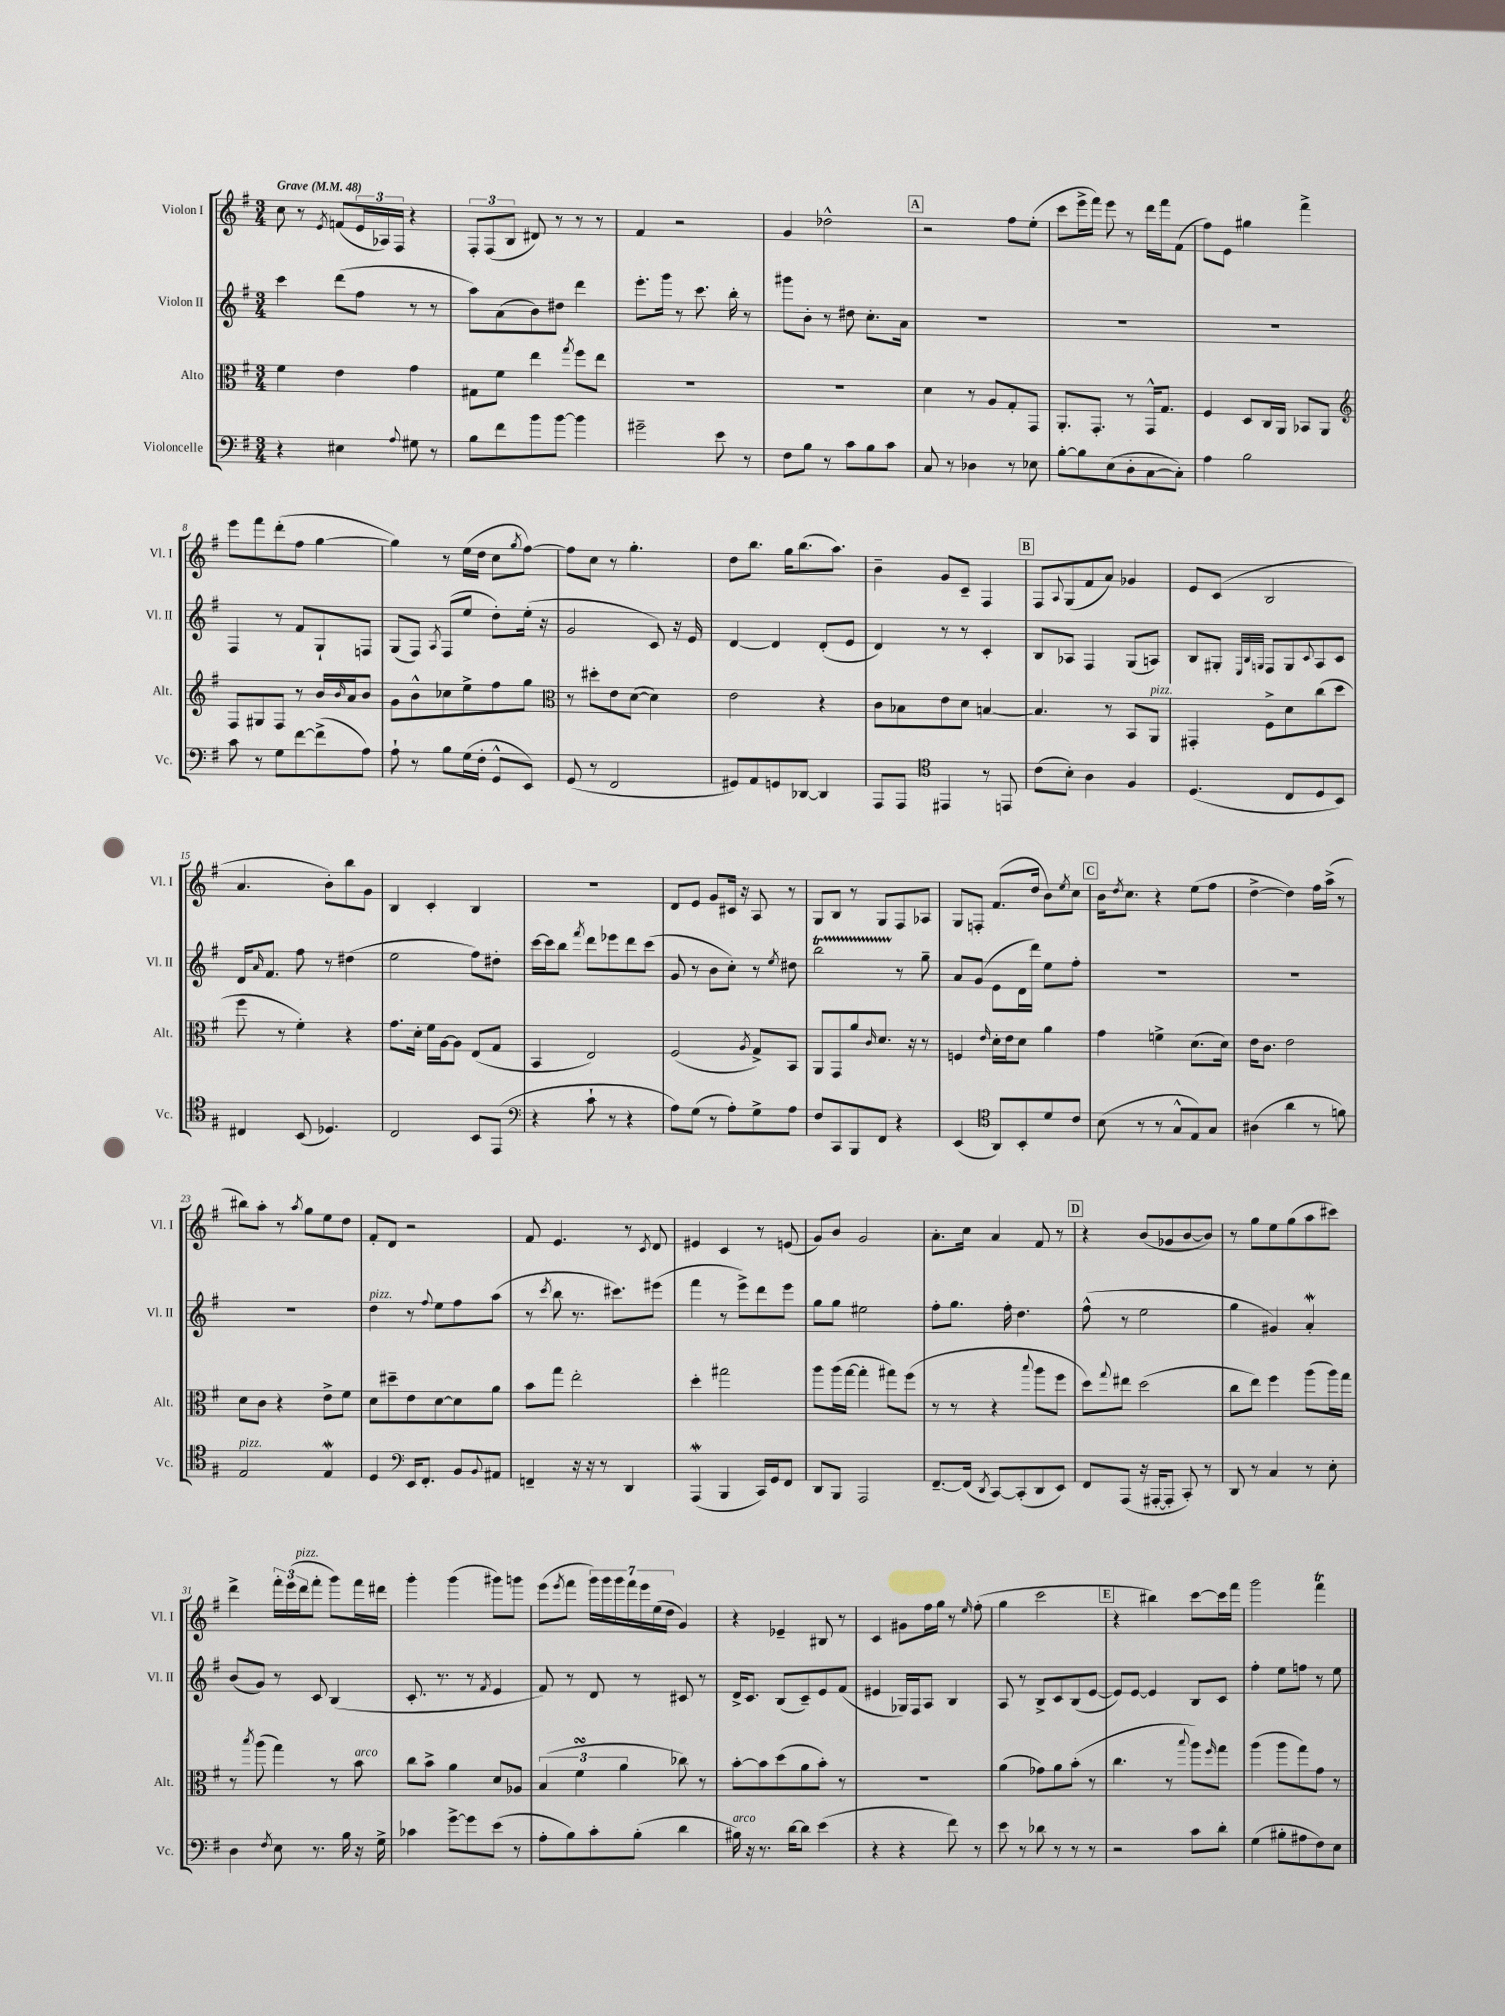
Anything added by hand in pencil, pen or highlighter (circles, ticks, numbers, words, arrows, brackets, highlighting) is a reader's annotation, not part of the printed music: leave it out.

**kern	**kern	**kern	**kern
*staff4	*staff3	*staff2	*staff1
*clefF4	*clefC3	*clefG2	*clefG2
*k[f#]	*k[f#]	*k[f#]	*k[f#]
*M3/4	*M3/4	*M3/4	*M3/4
*MM48	*MM48	*MM48	*MM48
4r	4f#\	4ccc\	8cc\
.	.	.	8r
.	.	.	8qe/
4E#\	4e\	(8ddd\L	(8f/L
.	.	8ff#\J	24e/L
.	.	.	24A-/)
.	.	.	24F#/JJ
8qqA/	.	.	.
8G#\	4g\	8r	4r
8r	.	8r	.
=	=	=	=
8B\L	8G#\L	8aa\L)	12F#'/L
.	.	.	(12F#/
8f#\	8f#\J	(8a\	.
.	.	.	12B/J
8b\	4ee\	8b\)	8d#/)
[8b\J	.	8dd#\J	8r
.	8qgg/	.	.
4b\]	8ff#\L	4ddd\	8r
.	8ee\J	.	8r
=	=	=	=
2g#~\	2.r	8.eee'\L	4f#/
.	.	16ggg\Jk	.
.	.	8r	2r
.	.	8.ccc\	.
8e\	.	.	.
.	.	16bb'\	.
8r	.	8r	.
=	=	=	=
8F#\L	2.r	8ggg#\L	4g/
8B\J	.	8b'\J	.
8r	.	8r	2dd-^^\
8c\L	.	8dd#\	.
8B\	.	8.cc'\L	.
8c\J	.	.	.
.	.	16a\Jk	.
=	=	=	=
8C/	4d\	2.r	2r
8r	.	.	.
4D-\	8r	.	.
.	8A/L	.	.
8r	8G'/	.	8ff#\L
8E-\	8GG/J	.	(8ee'\J
=	=	=	=
[8B'\L	8.AA'/L	2.r	8ccc\L
8B\]	.	.	16eee^\L
.	8.GG'/J	.	16fff#\JJ)
(8E\	.	.	8eee\
8D'\	8r	.	8r
[8C\	16GG^^/LK	.	16ddd\LL
.	8.G/J	.	16fff#\J
8C'\]J)	.	.	(8f#\J
=	=	=	=
4A\	4F#/	2.r	8ff#\L)
.	.	.	8e\J
2B\	8D/L	.	4gg#\
.	16C/L	.	.
.	16AA/JJ	.	.
.	8BB-/L	.	4fff#^\
.	8AA/J	.	.
=	=	=	=
*	*clefG2	*	*
8c\	8F#/L	4F#/	8eee\L
8r	8G#/	.	8fff#\
8G\L	8F#/J	8r	(8ddd'\
[8f#\	8r	8f#/L	8ff#\J
(8f#^\]	16b/LL	8G`/	[4gg\
.	16qqb/	.	.
.	16a/J	.	.
8A\J)	8b/J	8F/J	.
=	=	=	=
8A`\	8g\L	(8G/L	4gg\])
8r	8b^^\	8F#/J)	.
.	.	8qA/	.
8B\L	8cc-\	(8F#/L	8r
(16G\L	8ee^\	8ee/J	(16ee\LL
16F#'\JJ	.	.	16dd\JJ
8GG^^/L	8ff#\	8dd'\L)	8cc\L
.	.	.	8qgg/
8EE/J)	8gg\J	(16ee'\Jk	[8ff#\J)
.	.	16r	.
=	=	=	=
*	*clefC3	*	*
(8GG/	8r	2g/	8ff#\]L
8r	8dd#'\L	.	8cc\J
2FF#/	8e\	.	8r
.	([8d\J	.	4.gg'\
.	4d\])	8c/)	.
.	.	16r	.
.	.	16e/	.
=	=	=	=
8GG#/L)	2e\	[4d/	8dd\L
8AA/	.	.	8.bb\J
8GG/	.	4d/]	.
.	.	.	16gg\LK
[8DD-/J	.	.	(8.bb\
4DD-/]	4r	(8d'/L	.
.	.	.	8.aa\J)
.	.	8e/J	.
=	=	=	=
8AAA/L	8c\L	4d/)	4b~\
8AAA/J	8B-\	.	.
*clefC4	*	*	*
4EE#/	8e\	8r	8g/L
.	8d\J	8r	8c~/J
8r	[4B/	4c'/	4F#/
8EE/	.	.	.
=	=	=	=
(8c\L	4.B/]	8B/L	8F#/L
.	.	.	8qqA/
8B'\J)	.	8A-/J	(8G/
4A\	.	4F#/	8f#/
.	8r	.	8a/J)
4F#/	8BB/L	(8G/L	4g-/
.	8AA/J	8A/J)	.
=	=	=	=
(4.D/	4GG#'/	8B/L	8e/L
.	.	8G#'/J	(8c/J
.	.	32qqE/LLL	.
.	.	32qqB/	.
.	.	32qqG/JJJ	.
.	8F#^\L	8F#/L	2B/
8C/L	8d\	8G/	.
.	.	8qqc/	.
8D/	(8cc\	8A/	.
8BB/J)	8dd\J	8c/J	.
=	=	=	=
4C#/	8ff#\	16d/LK	4.a/
.	.	16qqa/	.
.	.	8.f#/J	.
.	8r	.	.
(8BB/	4f#'\)	8ff#\	.
4.D-/)	.	8r	8b'\L)
.	4r	(4dd#\	8bb\
.	.	.	8g\J
=	=	=	=
2C/	8.g\L	2ee\	4B/
.	16d'\Jk	.	.
.	16f#\LL	.	4c'/
.	[16A\J	.	.
.	8A\]J	.	.
8BB/L	(8E/L	8ff#\L)	4B/
(8EE/J	8G/J	8dd#'\J	.
=	=	=	=
*clefF4	*	*	*
4r	4BB/	[16ccc\LL	2.r
.	.	16ccc\]J	.
.	.	8bb\J	.
.	.	8qfff#/	.
8c`\	2E/)	8ddd\L	.
8r	.	8eee-\	.
4r	.	8ddd\	.
.	.	(8ccc\J	.
=	=	=	=
8A\L)	(2F#/	8g/	8d/L
(8G\J	.	8r	8e/J
8r	.	8b\L	8g/L
8A'\L)	.	8cc'\J)	16c#/Jk
.	.	.	16r
.	8qA/	.	.
8G^\	8G^/L)	8r	8A/
.	.	8qee/	.
8A\J	8BB/J	8dd#\	8r
=	=	=	=
8F#/L	8AA/L	2bb\	8G/L
8CC/	8GG/	.	8B/J
8BBB/	8a/	.	8r
.	16qqc/	.	.
8FF#/J	8.d/J	.	8G/L
4r	.	8r	8F#/
.	16r	.	.
.	8r	8gg~\	8A-/J
=	=	=	=
(4EE/	4F/	8a/L	8G/L
.	.	(8g/J	8F'/J
*clefC4	*	*	*
.	16qqe/	.	.
8AA/L)	16d'\LL	8e\L	(8.f#/L
.	16e\J	.	.
8BB'/	8d\J	16d\L	.
.	.	16ddd\JJ)	16dd/Jk
8d/	4a\	8ee\L	8b\L)
.	.	.	8qee/
8c/J	.	8ff#'\J	8cc\J
=	=	=	=
(8B\	4g\	2.r	16b\LK
.	.	.	8qdd/
.	.	.	8.cc\J
8r	.	.	.
8r	4f^\	.	4r
8G^^/L	.	.	.
8E/)	(8.d\L	.	(8ee\L
8G/J	.	.	8ff#\J
.	16d\Jk)	.	.
=	=	=	=
(4A#\	16e\LK	2.r	[4dd^\
.	8.c\J	.	.
4a\	2e\	.	4dd\])
8r	.	.	16ff#\LL
.	.	.	(16aa^\JJ
8f\)	.	.	8r
=	=	=	=
2E/	8d\L	2.r	8bb#\L)
.	8c\J	.	8aa'\J
.	4r	.	8r
.	.	.	8qaa/
.	.	.	8gg\L
4E/	8e^\L	.	8ee\
.	8f#\J	.	8dd\J
=	=	=	=
4D/	8d\L	4dd\	8f#'/L
.	8dd#~\	.	8d/J
*clefF4	*	*	*
16EE/LK	8e\	8r	2r
8.FF#'/J	.	.	.
.	.	8qqff#/	.
.	[8d\	8ee\L	.
8BB/L	8d\]	8ff#\	.
8qqBB/	.	.	.
8AA#/J	8a\J	(8aa\J	.
=	=	=	=
4FF~/	8b\L	8r	8f#/
.	.	8qccc/	.
.	8gg\J	8bb\	4.e/
16r	2ee'\	8.r	.
16r	.	.	.
8r	.	.	.
.	.	8.ccc#\L)	.
4DD/	.	.	8r
.	.	.	8qc/
.	.	(8eee#\J	8d/
=	=	=	=
(4AAA/	4dd'\	4fff#\	4e#/
4BBB/	2gg#\	8r	4c/
.	.	8eee^\L)	.
16CC/LL)	.	8ddd\	8r
16GG/J	.	.	.
8FF#/J	.	8eee\J	(8e/
=	=	=	=
8DD/L	8aa\L	8gg\L	8g/L)
8BBB/J	(16aa\L	8gg\J	8b/J
.	[16gg\JJ	.	.
2AAA/	4gg'\]	2ee#\	2g/
.	8gg#\L)	.	.
.	(8ff#\J	.	.
=	=	=	=
[8.FF#~/L	8r	8ff#'\L	8.a'\L
.	8r	8.gg\J	.
(16FF#/]Jk	.	.	16cc\Jk
8qDD/	.	.	.
[8CC/L)	4r	.	4a/
.	.	16ff#'\	.
(8CC'/]	.	4.dd\	.
.	8qqbb/	.	.
8DD/	8aa\L	.	8f#/
8EE/J)	8ff#\J	.	8r
=	=	=	=
8FF#/L	8dd\L)	(8ff#^^\	4r
.	8qqgg/	.	.
(8AAA/J	8ee#\J	8r	.
16r	(2dd\	2ee\	(8b/L
[16AAA#'/LK	.	.	.
8AAA#'/]J	.	.	8g-/
8CC'/)	.	.	[8b/
8r	.	.	8b/]J)
=	=	=	=
8DD/	8cc\L	4gg\	8r
8r	8ee\J)	.	8gg\L
4C/	4ff#\	4g#/)	8ee\
.	.	.	(8gg\
8r	(8aa\L	4a'/	8aa\
8E'\	16aa\L)	.	8ccc#\J)
.	16gg\JJ	.	.
=	=	=	=
4D\	8r	(8b/L	4ddd^\
.	8qbb/	.	.
.	(8aa\	8g/J)	.
8qF#/	.	.	.
8E\	4gg\)	8r	24fff#'\LL
.	.	.	(24eee\
.	.	.	24ddd\J
8.r	.	8c/	8fff#'\J
.	8r	(4B/	8ggg\L)
16B\	.	.	.
16r	8b\	.	16fff#\L
16G^\	.	.	16ddd#\JJ
=	=	=	=
4c-\	8cc\L	8.c'/	4ggg'\
.	8b^\J	.	.
.	.	8.r	.
[8g^\L	4a\	.	(4ggg\
8g\]	.	8r	.
.	.	8qf#/	.
(8e\J	8d/L	4e/	8ggg#\L)
8r	8A-/J	.	8ggg\J
=	=	=	=
8A'\L	(6B/	8f#/)	(8eee\L
.	.	.	8qeee/
8B\)	.	8r	8fff#\J
.	6f#\	.	.
8c'\	.	8d/	28ggg\LL)
.	.	.	28ggg\
.	.	.	28ggg\
.	6a\	.	.
.	.	.	28fff#\
(8B'\J	.	8r	.
.	.	.	28eee\
.	.	.	(28ee\
.	.	.	28dd\JJ
4d\	8cc-\)	8c#/	4g/)
.	8r	8r	.
=	=	=	=
16B#\)	[8b'\L	16d^/LK	4r
16r	.	8.c/J	.
8.r	8b\]	.	.
.	(8dd\	(8B/L	4e-~/
[16d\LK	.	.	.
8d\]J	8a\	8c~/)	.
(4e\	8b'\J)	8e/	8B#/
.	8r	(8f#/J	8r
=	=	=	=
4r	2.r	4e#/	4c/
4r	.	16G-/LL)	8g#\L
.	.	16F#/J	.
.	.	8A/J	16ff#\L
.	.	.	16gg\JJ
8f#\)	.	4B/	8r
.	.	.	16qqee/
8r	.	.	(8ff#'\
=	=	=	=
8e\	(4a\	8A/	4gg\
8r	.	8r	.
8d-\	8g-\L)	8B^/L	2ccc\
8r	8a\	8c/	.
8r	(8b'\J	(8B/	.
8r	8r	[8e/J	.
=	=	=	=
2r	4.cc\	8e/]L)	4r
.	.	[8e/J	.
.	.	4e/]	4bb#\)
.	8r	.	.
.	8qqbb/	.	.
8c\L	8aa\L)	8B/L	[8ccc\L
.	16qqff#/	.	.
8d'\J	8gg\J	8c/J	16ccc\]L
.	.	.	16fff#\JJ
=	=	=	=
(4G\	(4aa\	4ff#'\	2ggg\
8B#'\L	8aa\L	8ee\L	.
8A#\	8gg\)	8ff\J	.
8F#\)	8g\J	8r	4fff#\
8E\J	8r	8ee\	.
==	==	==	==
*-	*-	*-	*-
